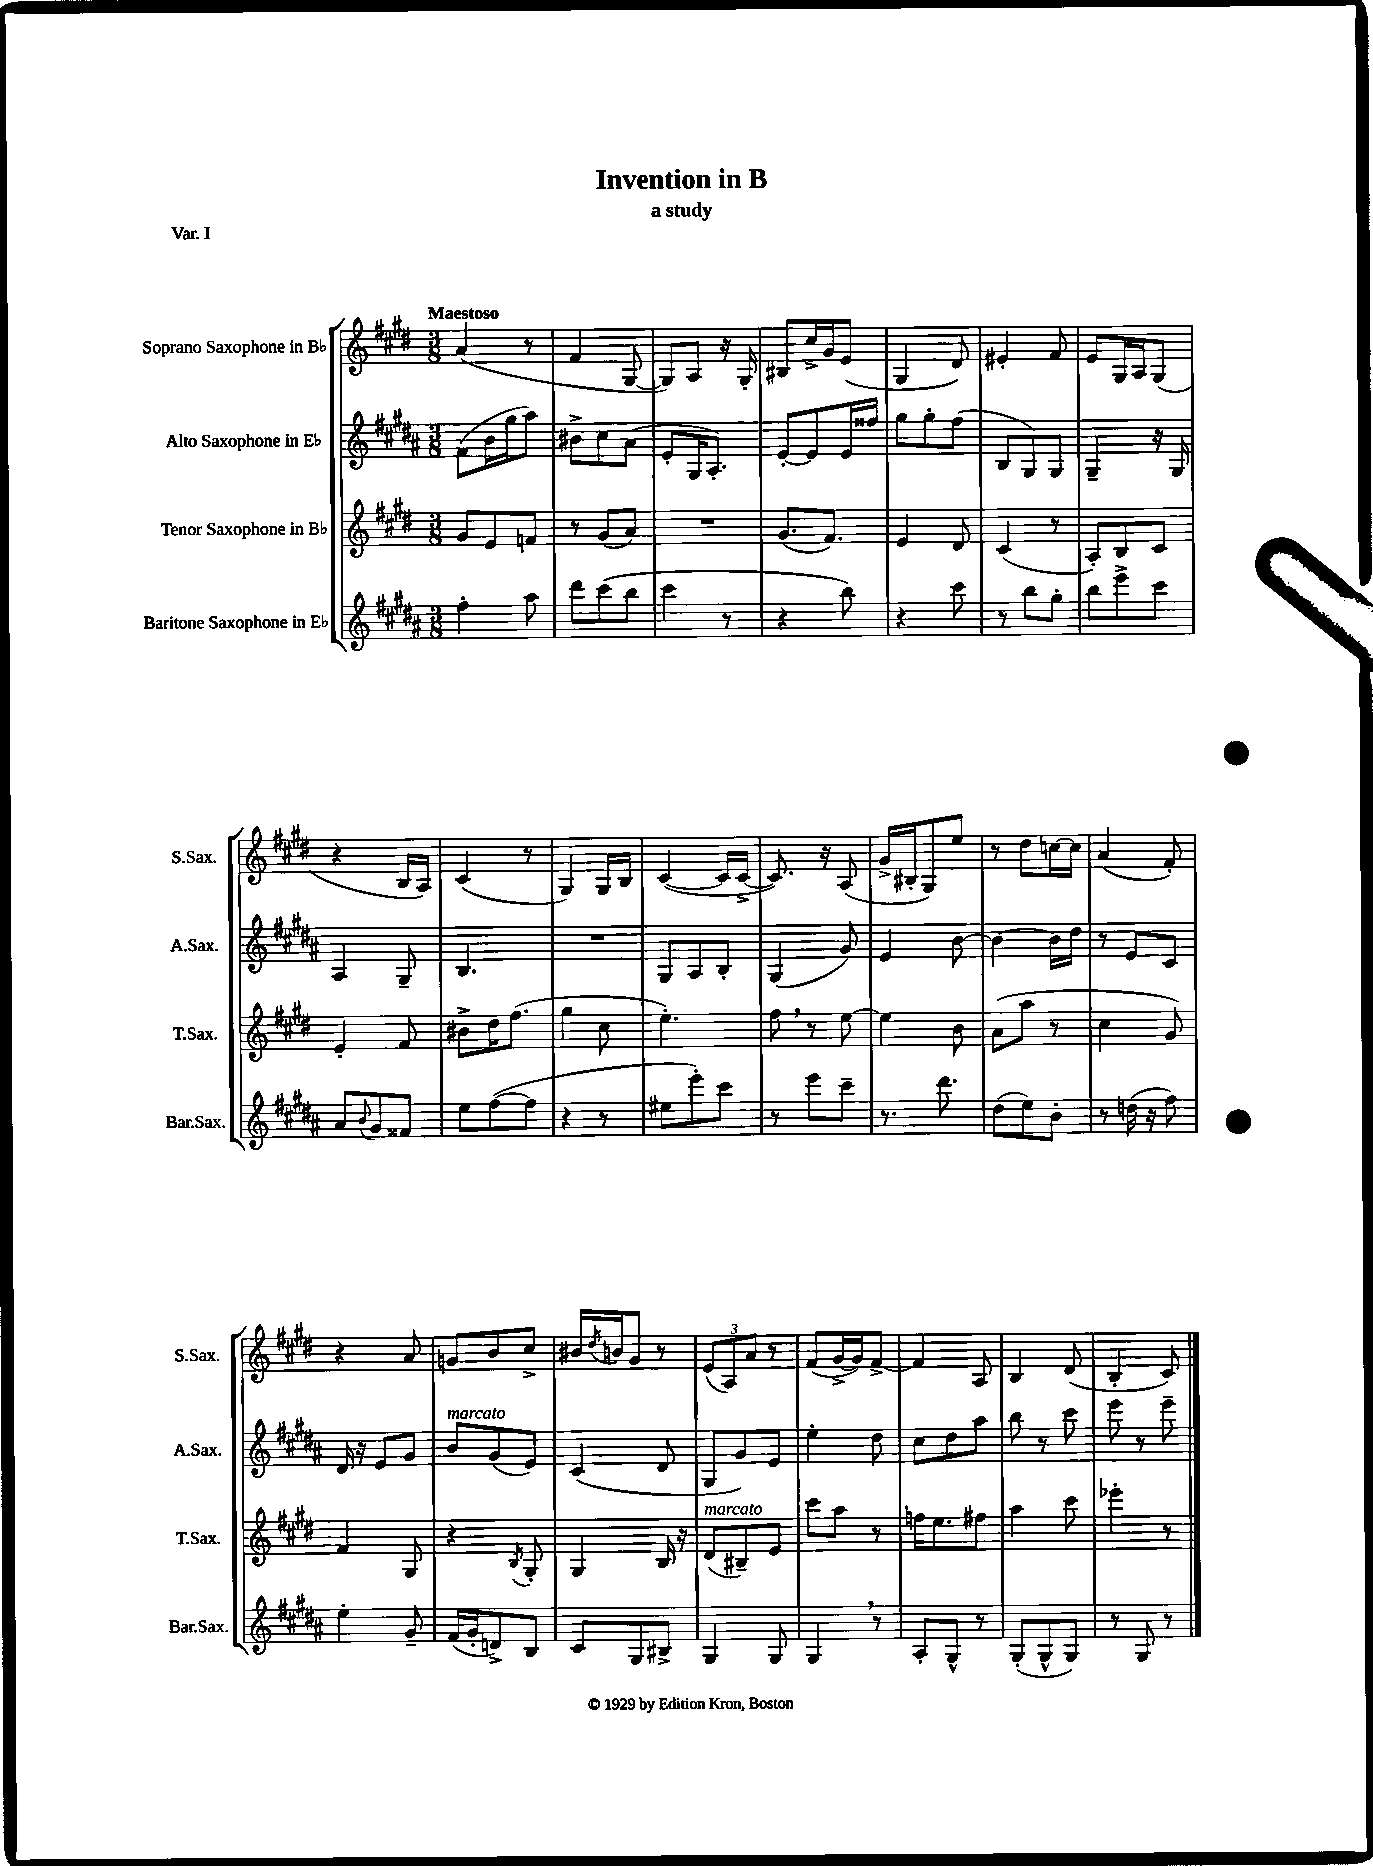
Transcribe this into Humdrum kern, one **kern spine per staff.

**kern	**kern	**kern	**kern
*staff4	*staff3	*staff2	*staff1
*clefG2	*clefG2	*clefG2	*clefG2
*k[f#c#g#d#a#]	*k[f#c#g#d#]	*k[f#c#g#d#a#]	*k[f#c#g#d#]
*M3/8	*M3/8	*M3/8	*M3/8
4ff#'\	8g#/L	(8f#\L	(4a/
.	8e/	16b\L	.
.	.	16gg#\J	.
8aa#\	8f/J	8aa#\J)	8r
=	=	=	=
8ddd#\L	8r	8b#^\L	4f#/
(8ccc#\	(8g#/L	8cc#\	.
8bb\J	8a/J)	(8a#\J	[8G#/
=	=	=	=
4ccc#\	4.r	8e'/L	8G#/]L)
.	.	16G#/K	8A/J
.	.	8.A#'/J)	.
8r	.	.	16r
.	.	.	16G#'/
=	=	=	=
4r	(8.g#/L	[8e'/L	8B#/L
.	.	8e/]	16cc#^/L
.	8.f#/J)	.	16g#/J
8bb\)	.	16e/L	(8e/J
.	.	16ff##/JJ	.
=	=	=	=
4r	4e/	8gg#\L	4G#/
.	.	8gg#'\	.
8ccc#\	8d#/	(8ff#\J	8d#/)
=	=	=	=
8r	(4c#/	8B/L	4e#'/
8bb\L	.	8G#/)	.
8gg#'\J	8r	8G#/J	8f#/
=	=	=	=
8bb\L	8A'/L)	4G#~/	8e/L
8eee^\	8B/	.	16G#/L
.	.	.	16A/J
8ccc#\J	8c#/J	16r	(8G#/J
.	.	16G#/	.
=	=	=	=
8a#/L	4e'/	4A#/	4r
8qqb/	.	.	.
8g#/	.	.	.
8f##/J	8f#/	8G#~/	16B/LL
.	.	.	16A/JJ)
=	=	=	=
8ee\L	8b#^\L	4.B/	(4c#/
([8ff#\	16dd#\K	.	.
.	(8.ff#\J	.	.
8ff#\]J	.	.	8r
=	=	=	=
4r	4gg#\	4.r	4G#/)
8r	8cc#\	.	16G#/LL
.	.	.	16B/JJ
=	=	=	=
8ee#\L	4.ee'\)	8G#/L	([4c#/
8eee'\)	.	8A#/	.
8ccc#\J	.	8B'/J	16c#/]LL
.	.	.	[16c#^/JJ
=	=	=	=
8r	8ff#\	(4G#/	8.c#/])
8eee\L	8r	.	.
.	.	.	16r
8ccc#~\J	[8ee\	8g#/)	(8A/
=	=	=	=
8.r	4ee\]	4e/	16g#^/LL
.	.	.	16B#'/J
.	.	.	8G#/)
8.ddd#\	.	.	.
.	8b\	[8b\	8ee/J
=	=	=	=
(8dd#\L	(8a\L	4b\_	8r
8ee\)	8aa\J	.	8dd#\L
8b'\J	8r	16b\]LL	[16cc\L
.	.	16dd#\JJ	16cc\]JJ
=	=	=	=
8r	4cc#\	8r	(4a/
(16dd\	.	8e/L	.
16r	.	.	.
8ff#\)	8g#/)	8c#/J	8f#'/)
=	=	=	=
4ee'\	4f#/	16d#/	4r
.	.	16r	.
.	.	8e/L	.
8g#~/	8G#/	8g#/J	8a/
=	=	=	=
(16f#/LL	4r	8b/L	8g/L
16g#'/J	.	.	.
8d^/)	.	(8g#/	8b/
.	8qB/	.	.
8B/J	8G#'/	8e/J)	8cc#^/J
=	=	=	=
8c#/L	4G#/	(4c#/	16b#/LL
.	.	.	8qdd#/
.	.	.	16b/J
8G#/	.	.	8g#/J
8B#^/J	16B/	8d#/	8r
.	16r	.	.
=	=	=	=
4G#/	(8d#/L	8G#/L	(12e/L
.	.	.	12A/)
.	8B#~/)	8g#/)	.
.	.	.	12a/J
8G#/	8e/J	8e/J	8r
=	=	=	=
4G#/	8ccc#\L	4ee'\	(8f#/L
.	8aa\J	.	[16g#^/L
.	.	.	16g#/]J)
8r	8r	8dd#\	[8f#^/J
=	=	=	=
8A#'/L	16ff\LK	8cc#\L	4f#/]
.	8.ee\	.	.
8G#^^/J	.	8dd#\	.
8r	8ff#\J	8aa#\J	8A/
=	=	=	=
(8G#'/L	4aa\	8bb\	4B/
8G#^^/	.	8r	.
8G#/J)	8ccc#\	8ccc#\	(8d#/
=	=	=	=
8r	4eee-'\	8eee\	4B'/
8G#/	.	8r	.
8r	8r	8eee~\	8c#/)
==	==	==	==
*-	*-	*-	*-
